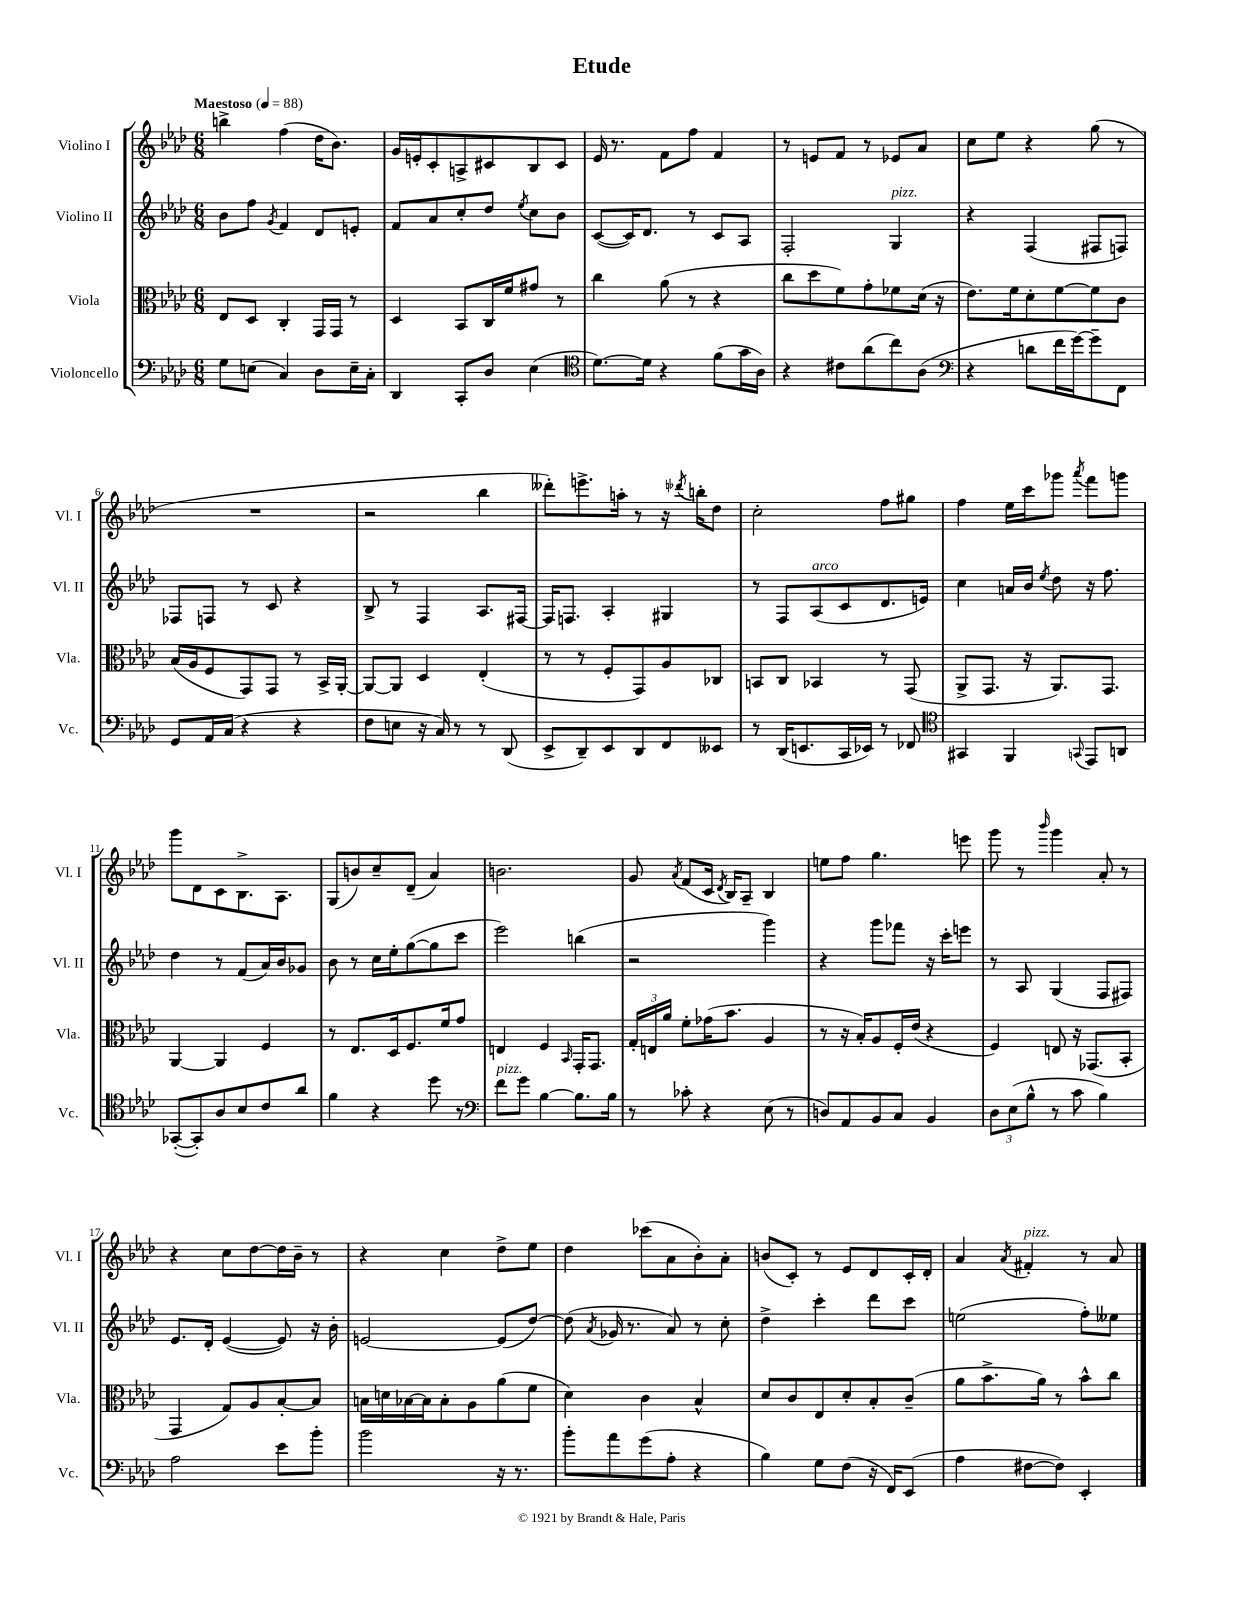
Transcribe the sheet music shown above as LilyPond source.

\header { title = "Etude" }
<<
\new StaffGroup <<
\new Staff = "s0" \with { instrumentName = "Violino I" shortInstrumentName = "Vl. I" } {
    \clef treble \key aes \major \numericTimeSignature \time 6/8 \tempo "Maestoso" 4 = 88
    \autoBeamOff b''4-> f''4( des''16[ bes'8.]) |
    g'16[ e'16-. c'8-. a8-> cis'8 bes8 cis'8] |
    ees'16 r8. f'8[ f''8] f'4 |
    r8 e'8[ f'8] r8 ees'8[ aes'8] |
    c''8[ ees''8] r4 g''8( r8 |
    R2. |
    r2 bes''4 |
    deses'''8[-.) e'''8.-> a''16]-. r8 r16 \acciaccatura { des'''8 } b''16[-. des''8] |
    c''2-. f''8[ gis''8] |
    f''4 ees''16[ c'''16 ges'''8] \acciaccatura { aes'''8 } f'''8[ g'''8] |
    g'''8[ des'8 c'8 bes8.-> aes8.] |
    g8[( b'8) c''8-- des'8]--( aes'4) |
    b'2. |
    g'8 \acciaccatura { aes'8 } f'8[( c'16] \acciaccatura { des'8 } bes16[) aes8]-- bes4 |
    e''8[ f''8] g''4. e'''8 |
    g'''8 r8 \grace { bes'''16 } g'''4 aes'8-. r8 |
    r4 c''8[ des''8~ des''16 bes'16]-- r8 |
    r4 c''4 des''8[-> ees''8] |
    des''4 ces'''8[( aes'8 bes'8-.) aes'8]-. |
    b'8[( c'8]-.) r8 ees'8[ des'8 c'16-. des'16]-. |
    aes'4 \acciaccatura { aes'8 } fis'4-.^\markup { \italic "pizz." } r8 aes'8 \bar "|." |
}
\new Staff = "s1" \with { instrumentName = "Violino II" shortInstrumentName = "Vl. II" } {
    \clef treble \key aes \major \numericTimeSignature \time 6/8
    \autoBeamOff bes'8[ f''8] \acciaccatura { g'8 } f'4 des'8[ e'8]-. |
    f'8[ aes'8 c''8-. des''8] \acciaccatura { ees''8 } c''8[ bes'8] |
    c'8[~( c'16) des'8.] r8 c'8[ aes8] |
    f2-. g4^\markup { \italic "pizz." } |
    r4 f4( fis8[ f8]) |
    fes8[ f8] r8 c'8 r4 |
    bes8-> r8 f4 aes8.[ fis16]~ |
    fis16[ f8.] aes4-. gis4 |
    r8 f8[ aes8^\markup { \italic "arco" }( c'8 des'8. e'16]) |
    c''4 a'16[ bes'16] \acciaccatura { ees''8 } des''8 r16 f''8. |
    des''4 r8 f'8[( aes'16) bes'16 ges'8] |
    bes'8 r8 c''16[ ees''16-. g''8~( g''8 c'''8] |
    ees'''2) b''4( |
    r2 g'''4) |
    r4 g'''8[ fes'''8] r16 c'''16[-. e'''8] |
    r8 aes8 g4( f8[ fis8]) |
    ees'8.[ des'16]-. ees'4~( ees'8) r16 bes'16-. |
    e'2~ e'8[( des''8]~) |
    des''8( \acciaccatura { aes'8 } ges'16 r8. aes'8) r8 c''8-. |
    des''4-> c'''4-. des'''8[ c'''8] |
    e''2( f''8[-.) eeses''8] \bar "|." |
}
\new Staff = "s2" \with { instrumentName = "Viola" shortInstrumentName = "Vla." } {
    \clef alto \key aes \major \numericTimeSignature \time 6/8
    \autoBeamOff ees8[ des8] c4-. g,16[ g,16] r8 |
    des4 bes,8[ c16 f'16 gis'8] r8 |
    c''4 aes'8( r8 r4 |
    c''8[ des''8 f'8) g'8-. fes'8 des'16]( r16 |
    ees'8.[) f'16 des'8-. f'8~ f'8 c'8] |
    bes16[( aes16 f8 g,8) g,8] r8 bes,16[-> aes,16]~-. |
    aes,8[~ aes,8] des4 ees4-.( |
    r8 r8 f8[-. g,8) aes8 ces8] |
    b,8[ c8] bes,4 r8 g,8( |
    aes,8[-> g,8.] r16 aes,8.[) g,8.] |
    aes,4~ aes,4 f4 |
    r8 ees8.[ des16 f8. f'16 g'8] |
    e4 f4 \grace { bes,16 } g,16[-. g,8.] |
    \tuplet 3/2 { g16[-. e16 aes'16] } f'8[-. ges'16( bes'8.] aes4 |
    r8 r16 bes16[-.) aes8 f16-. ees'16]( r4 |
    f4) e8 r16 ges,8.[( bes,8]-. |
    g,4 g8[) aes8 bes8~-. bes8] |
    b16[ d'16 bes16~ bes16 bes8-. aes8 aes'8( f'8] |
    des'4) c'4 bes4-^ |
    des'8[ c'8 ees8 des'8-. bes8-. c'8]--( |
    aes'8[ bes'8.-> aes'16]) r8 bes'8[-^ c''8] \bar "|." |
}
\new Staff = "s3" \with { instrumentName = "Violoncello" shortInstrumentName = "Vc." } {
    \clef bass \key aes \major \numericTimeSignature \time 6/8
    \autoBeamOff g8[ e8]( c4) des8[ e16-- c16]-. |
    des,4 c,8[-. des8] ees4( |
    \clef tenor des'8.[~) des'16] r4 f'8[( g'16 aes16]) |
    r4 cis'8[ aes'8( c''8) aes8]( |
    \clef bass r4 d'8[ f'16 g'16~) g'8-- f,8] |
    g,8[ aes,16 c16]( r4 r4 |
    f8[ e8] r16 c16) r8 r8 des,8( |
    ees,8[-> des,8--) ees,8 des,8 f,8 eeses,8] |
    r8 des,16[( e,8. c,16 ees,16]) r8 fes,8 |
    \clef tenor gis,4 f,4 \appoggiatura { g,8 } ees,8[ a,8] |
    ges,8[~-.( ges,8-.) aes8 bes8 c'8 aes'8] |
    f'4 r4 des''8 r8 |
    \clef bass f'8[^\markup { \italic "pizz." } g'8] bes4~ bes8.[ bes16] |
    r8 ces'8-. r4 ees8( r8 |
    d8[) aes,8 bes,8 c8] bes,4 |
    \tuplet 3/2 { des8[ ees8( bes8]-^ } r8 c'8 bes4) |
    aes2 ees'8[ bes'8]-. |
    bes'2 r16 r8. |
    bes'8[-. aes'8 g'8( aes8]-. r4 |
    bes4) g8[ f8]( r16 f,16[) ees,8]( |
    aes4 fis8[~ fis8]) ees,4-. \bar "|." |
}
>>
>>
